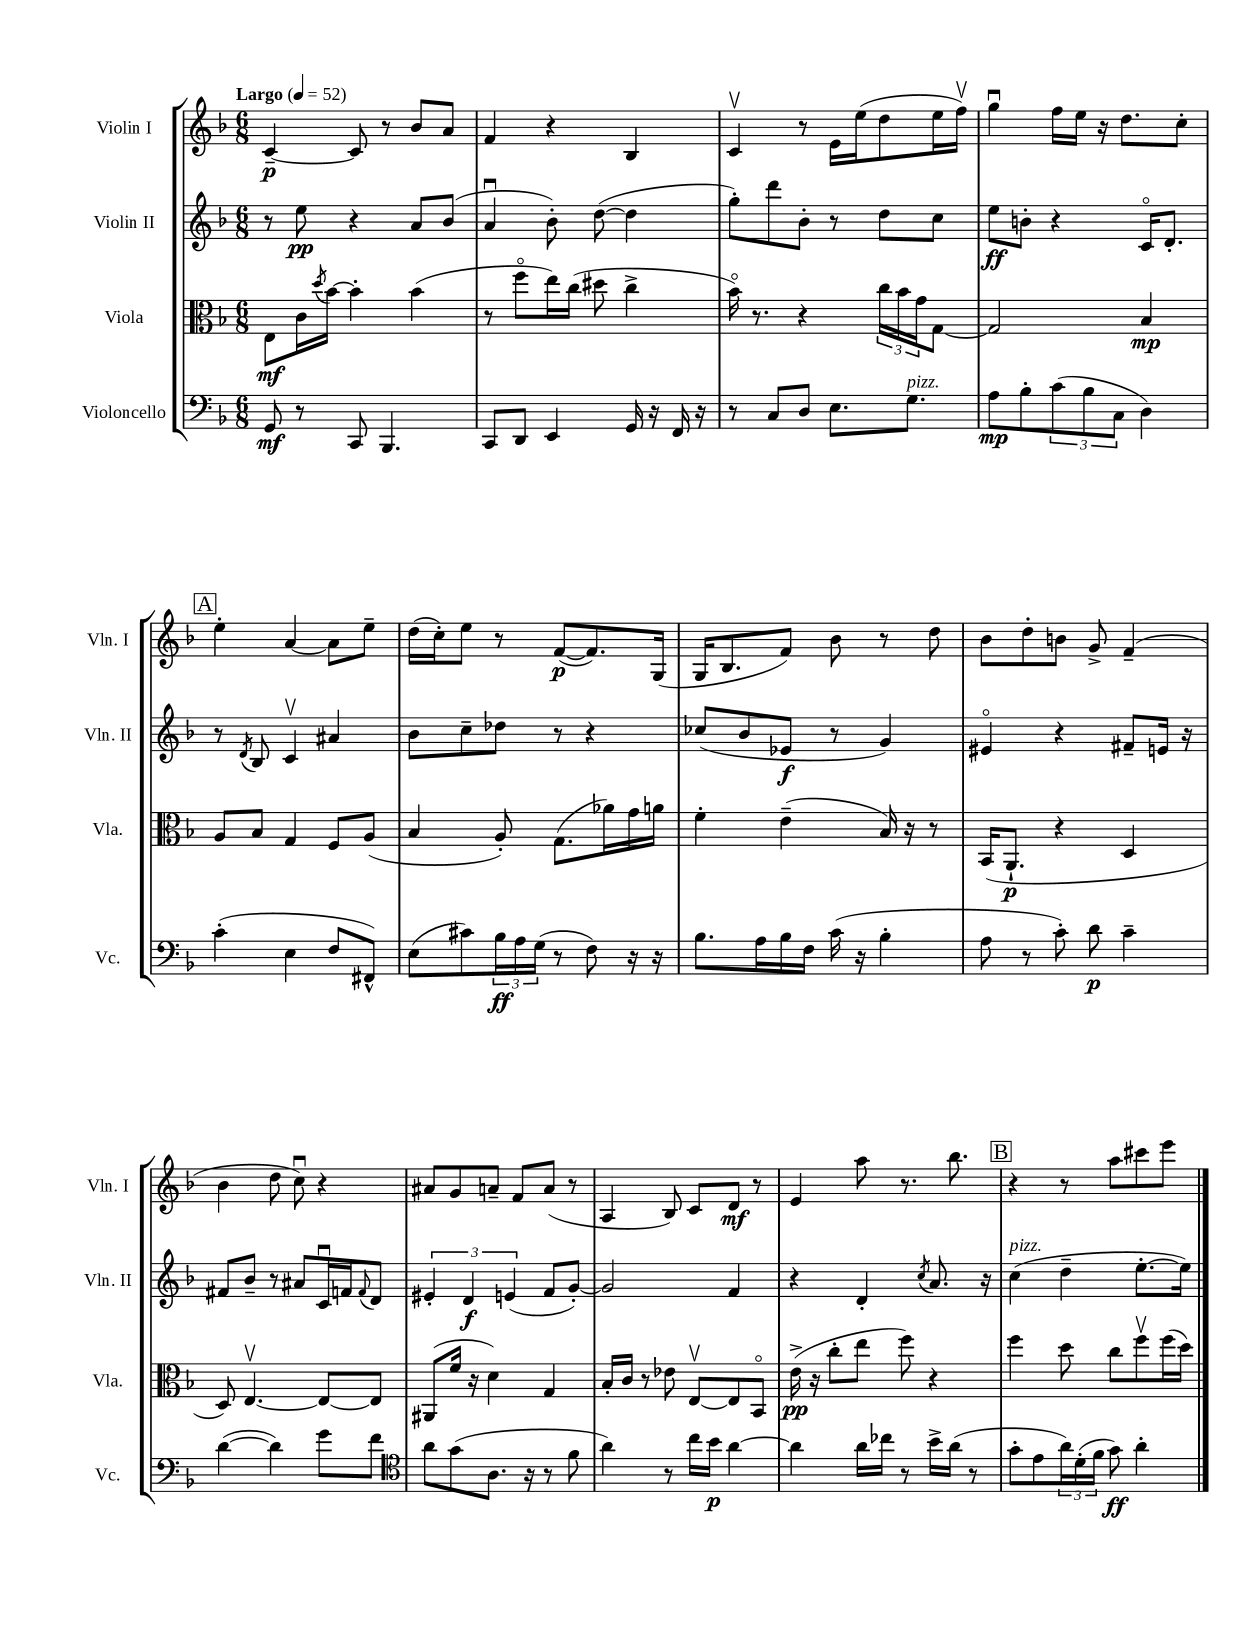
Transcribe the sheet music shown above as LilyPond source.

<<
\new StaffGroup <<
\new Staff = "s0" \with { instrumentName = "Violin I" shortInstrumentName = "Vln. I" } {
    \clef treble \key f \major \numericTimeSignature \time 6/8 \tempo "Largo" 4 = 52
    c'4~--\p c'8 r8 bes'8 a'8 |
    f'4 r4 bes4 |
    c'4\upbow r8 e'16 e''16( d''8 e''16 f''16\upbow) |
    g''4\downbow f''16 e''16 r16 d''8. c''8-. |
    \mark \markup { \box "A" } e''4-. a'4~ a'8 e''8-- |
    d''16( c''16-.) e''8 r8 f'8~\p( f'8.) g16( |
    g16 bes8. f'8) bes'8 r8 d''8 |
    bes'8 d''8-. b'8 g'8-> f'4--( |
    bes'4 d''8 c''8\downbow) r4 |
    ais'8 g'8 a'8-- f'8 a'8( r8 |
    a4 bes8) c'8 d'8\mf r8 |
    e'4 a''8 r8. bes''8. |
    \mark \markup { \box "B" } r4 r8 a''8 cis'''8 e'''8 \bar "|." |
}
\new Staff = "s1" \with { instrumentName = "Violin II" shortInstrumentName = "Vln. II" } {
    \clef treble \key f \major \numericTimeSignature \time 6/8
    r8 e''8\pp r4 a'8 bes'8( |
    a'4\downbow bes'8-.) d''8~( d''4 |
    g''8-.) d'''8 bes'8-. r8 d''8 c''8 |
    e''8\ff b'8-. r4 c'16\flageolet d'8.-. |
    \mark \markup { \box "A" } r8 \acciaccatura { d'8 } bes8 c'4\upbow ais'4 |
    bes'8 c''8-- des''8 r8 r4 |
    ces''8( bes'8 ees'8\f r8 g'4) |
    eis'4\flageolet r4 fis'8-- e'16 r16 |
    fis'8 bes'8-- r8 ais'8 c'16\downbow f'16 \appoggiatura { f'8 } d'8 |
    \tuplet 3/2 { eis'4-. d'4\f e'4( } f'8 g'8~-.) |
    g'2 f'4 |
    r4 d'4-. \acciaccatura { c''8 } a'8. r16 |
    \mark \markup { \box "B" } c''4^\markup { \italic "pizz." }( d''4-- e''8.~-. e''16) \bar "|." |
}
\new Staff = "s2" \with { instrumentName = "Viola" shortInstrumentName = "Vla." } {
    \clef alto \key f \major \numericTimeSignature \time 6/8
    e8\mf c'16 \acciaccatura { d''8 } bes'16~ bes'4-. bes'4( |
    r8 f''8\flageolet e''16) c''16( dis''8 c''4-> |
    bes'16\flageolet) r8. r4 \tuplet 3/2 { c''16 bes'16 g'16 } g8~ |
    g2 bes4\mp |
    \mark \markup { \box "A" } a8 bes8 g4 f8 a8( |
    bes4 a8-.) g8.( aes'16) g'16 a'16 |
    f'4-. e'4--( bes16) r16 r8 |
    bes,16( a,8.-!\p r4 d4 |
    d8) e4.~\upbow e8~ e8 |
    ais,8( f'16 r16 d'4) g4 |
    bes16-. c'16 r8 ees'8 e8~\upbow e8 bes,8\flageolet |
    e'16->\pp( r16 c''8-. e''8 f''8) r4 |
    \mark \markup { \box "B" } f''4 d''8 c''8 f''8\upbow f''16( d''16) \bar "|." |
}
\new Staff = "s3" \with { instrumentName = "Violoncello" shortInstrumentName = "Vc." } {
    \clef bass \key f \major \numericTimeSignature \time 6/8
    g,8\mf r8 c,8 bes,,4. |
    c,8 d,8 e,4 g,16 r16 f,16 r16 |
    r8 c8 d8 e8. g8.^\markup { \italic "pizz." } |
    a8\mp bes8-. \tuplet 3/2 { c'8( bes8 c8 } d4) |
    \mark \markup { \box "A" } c'4-.( e4 f8 fis,8-^) |
    e8( cis'8) \tuplet 3/2 { bes16\ff a16 g16( } r8 f8) r16 r16 |
    bes8. a16 bes16 f16 c'16( r16 bes4-. |
    a8 r8 c'8-.) d'8\p c'4-- |
    d'4~( d'4) g'8 f'8 |
    \clef tenor a'8 g'8( a8. r16 r8 f'8 |
    a'4) r8 c''16 bes'16\p a'4~ |
    a'4 a'16 ces''16 r8 bes'16-> a'16( r8 |
    \mark \markup { \box "B" } g'8-. e'8 \tuplet 3/2 { a'16) d'16-.( f'16 } g'8\ff) a'4-. \bar "|." |
}
>>
>>
\layout { \context { \Score \remove "Bar_number_engraver" } }
